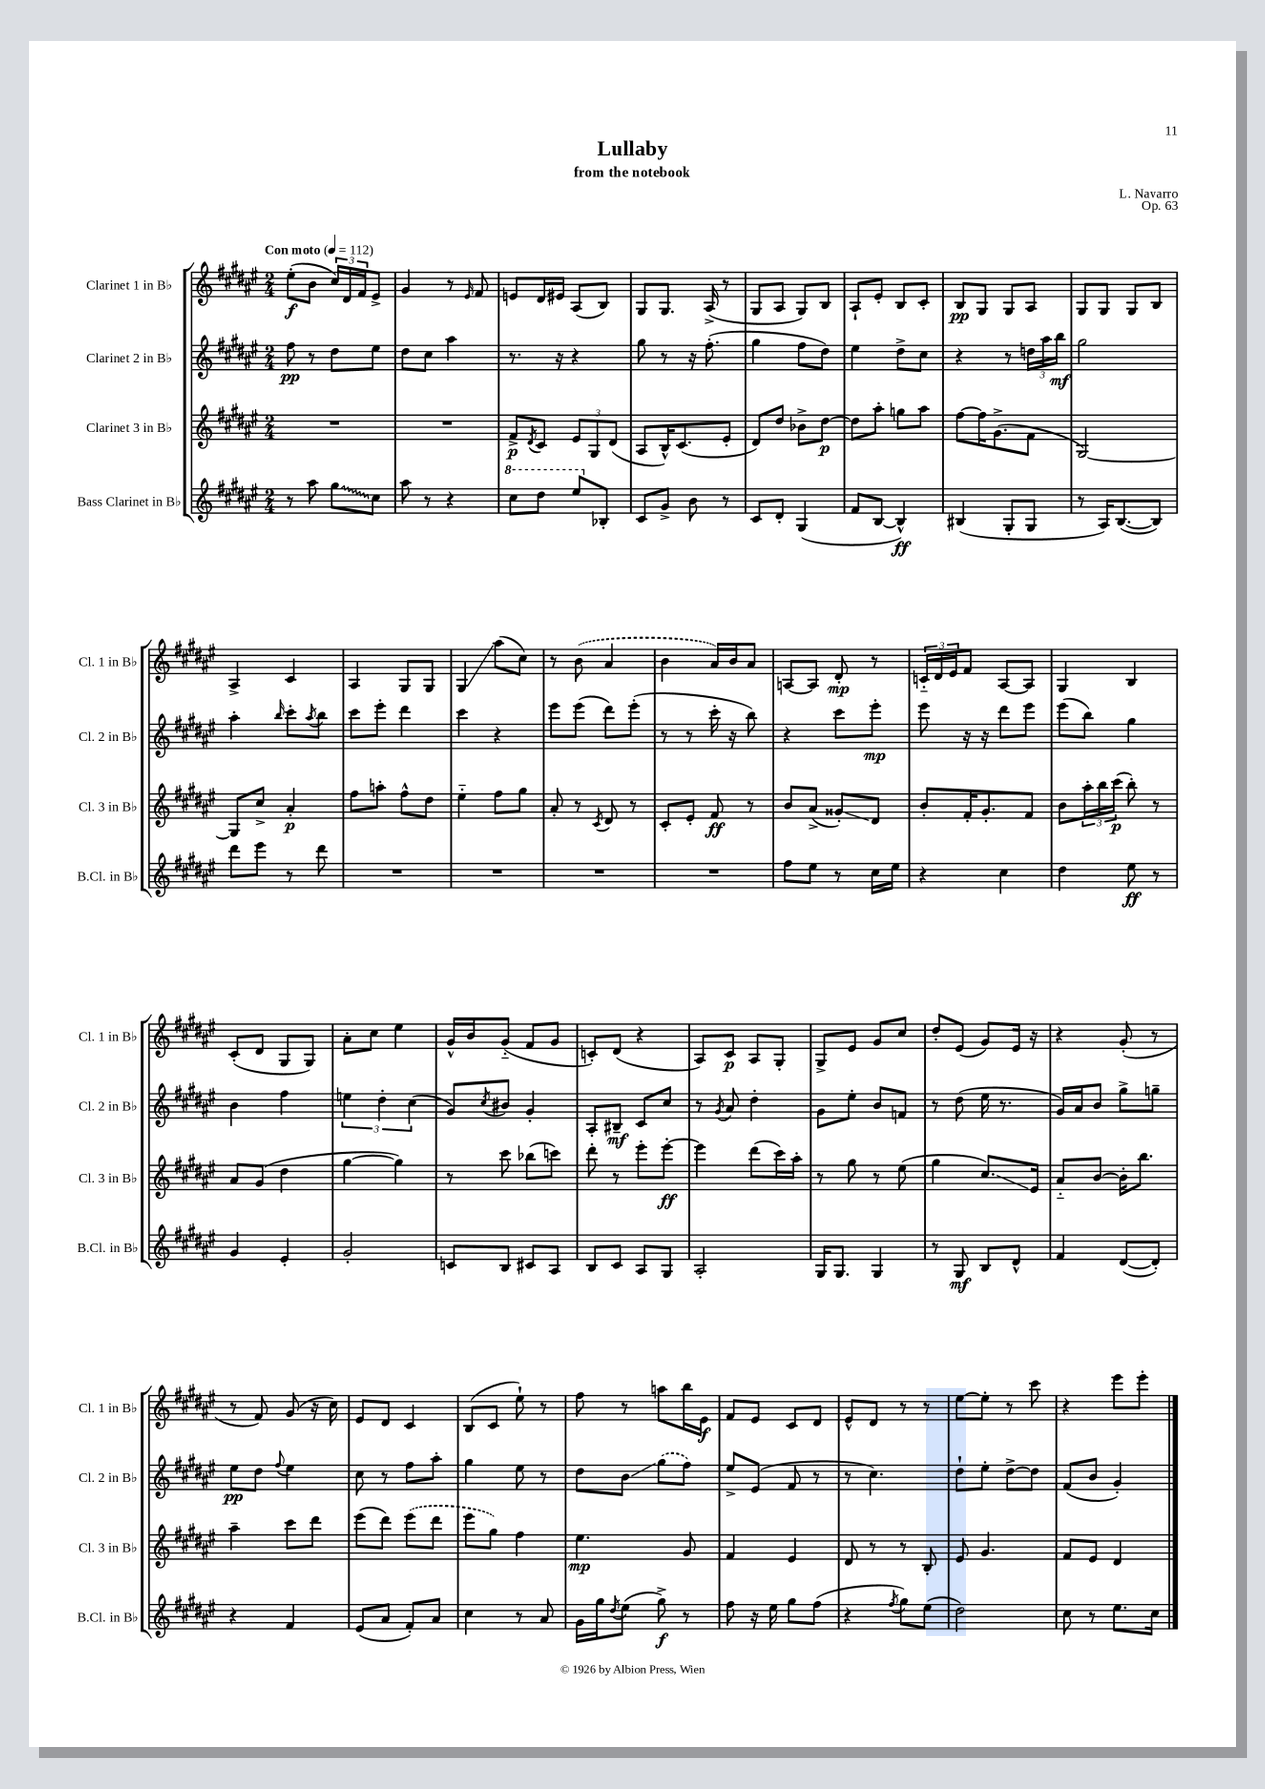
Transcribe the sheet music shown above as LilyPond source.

\header { title = "Lullaby" composer = "L. Navarro" subtitle = "from the notebook" opus = "Op. 63" }
<<
\new StaffGroup <<
\new Staff = "s0" \with { instrumentName = "Clarinet 1 in Bb" shortInstrumentName = "Cl. 1 in Bb" } {
    \clef treble \key fis \major \numericTimeSignature \time 2/4 \tempo "Con moto" 4 = 112
    eis''8-.\f( b'8 \tuplet 3/2 { cis''16) dis'16 fis'16 } eis'8-> |
    gis'4 r8 \grace { eis'16 } fis'8 |
    e'8 dis'16 eis'16 ais8( b8) |
    gis8 gis8. ais16->( r8 |
    gis8 ais8 gis8) b8 |
    ais8-! eis'8-. b8 cis'8-. |
    b8\pp gis8 gis8 ais8 |
    gis8 gis8 gis8 b8 |
    ais4-> cis'4 |
    ais4 gis8 gis8 |
    gis4\glissando ais''8( cis''8) |
    r8 \once \slurDashed b'8( ais'4 |
    b'4 ais'16) b'16 ais'8 |
    a8~ a8 dis'8-.\mp r8 |
    \tuplet 3/2 { c'16-_ dis'16 eis'16 } fis'8 ais8~ ais8 |
    gis4 b4 |
    cis'8-.( dis'8 gis8 gis8) |
    ais'8-. cis''8 eis''4 |
    gis'16-^ b'16 gis'8-_( fis'8 gis'8 |
    c'8-.) dis'8( r4 |
    ais8) cis'8\p ais8 gis8-. |
    gis8-> eis'8 gis'8 cis''8 |
    dis''8-. eis'8( gis'8) eis'16 r16 |
    r4 gis'8-.( r8 |
    r8 fis'8) gis'8( r16 cis''16) |
    eis'8 dis'8 cis'4 |
    b8( cis'8 eis''8-!) r8 |
    fis''8 r8 a''8 b''16 eis'16\f |
    fis'8 eis'8 cis'8 dis'8 |
    eis'8-^ dis'8 r8 r8 |
    eis''8~ eis''8-. r8 cis'''8 |
    r4 eis'''8 eis'''8-. \bar "|." |
}
\new Staff = "s1" \with { instrumentName = "Clarinet 2 in Bb" shortInstrumentName = "Cl. 2 in Bb" } {
    \clef treble \key fis \major \numericTimeSignature \time 2/4
    fis''8\pp r8 dis''8 eis''8 |
    dis''8 cis''8 ais''4 |
    r8. r16 r4 |
    gis''8 r8 r16 fis''8.-.( |
    gis''4 fis''8 dis''8) |
    eis''4 dis''8-> cis''8 |
    r4 r8 \tuplet 3/2 { d''16 ais''16 b''16\mf } |
    gis''2 |
    ais''4-. \grace { b''16 } cis'''8-. \acciaccatura { ais''8 } b''8 |
    cis'''8 eis'''8-. dis'''4 |
    cis'''4 r4 |
    eis'''8 eis'''8( dis'''8) eis'''8-.( |
    r8 r8 cis'''16-. r16 b''8) |
    r4 cis'''8 eis'''8-.\mp |
    eis'''8 r16 r16 dis'''8 eis'''8 |
    eis'''8( b''8) gis''4 |
    b'4 fis''4 |
    \tuplet 3/2 { e''4 dis''4-. cis''4( } |
    gis'8) \acciaccatura { cis''8 } bis'8 gis'4-. |
    ais8-. bis8--\mf cis'8 cis''8 |
    r8 \acciaccatura { gis'8 } ais'8 dis''4-. |
    gis'8 eis''8-. b'8 f'8 |
    r8 dis''8( eis''16 r8. |
    gis'16) ais'16 b'8 gis''8-> g''8-- |
    eis''8\pp dis''8 \appoggiatura { fis''8 } eis''4 |
    cis''8 r8 fis''8 ais''8-. |
    gis''4 eis''8 r8 |
    dis''8 b'8\glissando \once \slurDashed gis''8( fis''8) |
    eis''8-> eis'8( fis'8 r8 |
    r8 cis''4.) |
    dis''8-! eis''8-. dis''8~-> dis''8 |
    fis'8( b'8 gis'4-.) \bar "|." |
}
\new Staff = "s2" \with { instrumentName = "Clarinet 3 in Bb" shortInstrumentName = "Cl. 3 in Bb" } {
    \clef treble \key fis \major \numericTimeSignature \time 2/4
    R2 |
    R2 |
    fis'8->\p \acciaccatura { dis'8 } cis'8 \tuplet 3/2 { eis'8 gis8 dis'8( } |
    ais8 b16-^) cis'8.( eis'8-. |
    dis'8) dis''8 bes'8-> dis''8~\p |
    dis''8 ais''8-. g''8 ais''8 |
    fis''8~ fis''16 gis'8.->( fis'8 |
    gis2~) |
    gis8 cis''8-> ais'4-.\p |
    fis''8 a''8-. fis''8-^ dis''8 |
    eis''4-_ fis''8 gis''8 |
    ais'8-. r8 \acciaccatura { cis'8 } dis'8 r8 |
    cis'8-. eis'8-. fis'8\ff r8 |
    b'8 ais'8->( gisis'8-.\glissando) dis'8 |
    b'8-. fis'16-. gis'8.-. fis'8 |
    b'8 \tuplet 3/2 { ais''16-. b''16 cis'''16\p( } b''8-.) r8 |
    ais'8 gis'8( dis''4 |
    gis''4~ gis''4) |
    r8 cis'''8 bes''8( c'''8) |
    dis'''8-. r8 eis'''8-. eis'''8~-.\ff |
    eis'''4 dis'''8( cis'''16) ais''16-. |
    r8 gis''8 r8 eis''8( |
    gis''4 cis''8.\glissando) eis'16 |
    ais'8-_ b'8~ b'16-. b''8. |
    ais''4-- cis'''8 dis'''8 |
    eis'''8( dis'''8) \once \slurDashed eis'''8( dis'''8 |
    eis'''8 gis''8) fis''4 |
    eis''4.\mp gis'8 |
    fis'4 eis'4 |
    dis'8 r8 r8 b8-. |
    eis'8 gis'4. |
    fis'8 eis'8 dis'4 \bar "|." |
}
\new Staff = "s3" \with { instrumentName = "Bass Clarinet in Bb" shortInstrumentName = "B.Cl. in Bb" } {
    \clef treble \key fis \major \numericTimeSignature \time 2/4
    r8 ais''8 \once \override Glissando.style = #'zigzag gis''8\glissando cis''8 |
    ais''8 r8 r4 |
    \ottava #1 cis'''8 dis'''8 eis'''8 \ottava #0 bes8-. |
    cis'8 gis'8-> b'8 r8 |
    cis'8 dis'8-. gis4( |
    fis'8 b8~ b4-^\ff) |
    bis4( gis8-. gis8 |
    r8 ais16) b8.~( b8) |
    dis'''8 eis'''8 r8 dis'''8 |
    R2 |
    R2 |
    R2 |
    R2 |
    fis''8 eis''8 r8 cis''16 eis''16 |
    r4 cis''4 |
    dis''4 eis''8\ff r8 |
    gis'4 eis'4-. |
    gis'2-. |
    c'8 b8 cis'8 ais8 |
    b8 cis'8 ais8 gis8 |
    ais2-. |
    gis16 gis8. gis4 |
    r8 gis8\mf b8 dis'8-^ |
    fis'4 dis'8~( dis'8-.) |
    r4 fis'4 |
    eis'8( ais'8 fis'8-.) ais'8 |
    cis''4 r8 ais'8 |
    gis'16 gis''16 \acciaccatura { dis''8 } eis''8( gis''8->\f) r8 |
    fis''8 r16 eis''16 gis''8 fis''8( |
    r4 \acciaccatura { fis''8 } gis''8) eis''8( |
    dis''2) |
    cis''8 r8 eis''8. cis''16 \bar "|." |
}
>>
>>
\layout { \context { \Score \remove "Bar_number_engraver" } }
